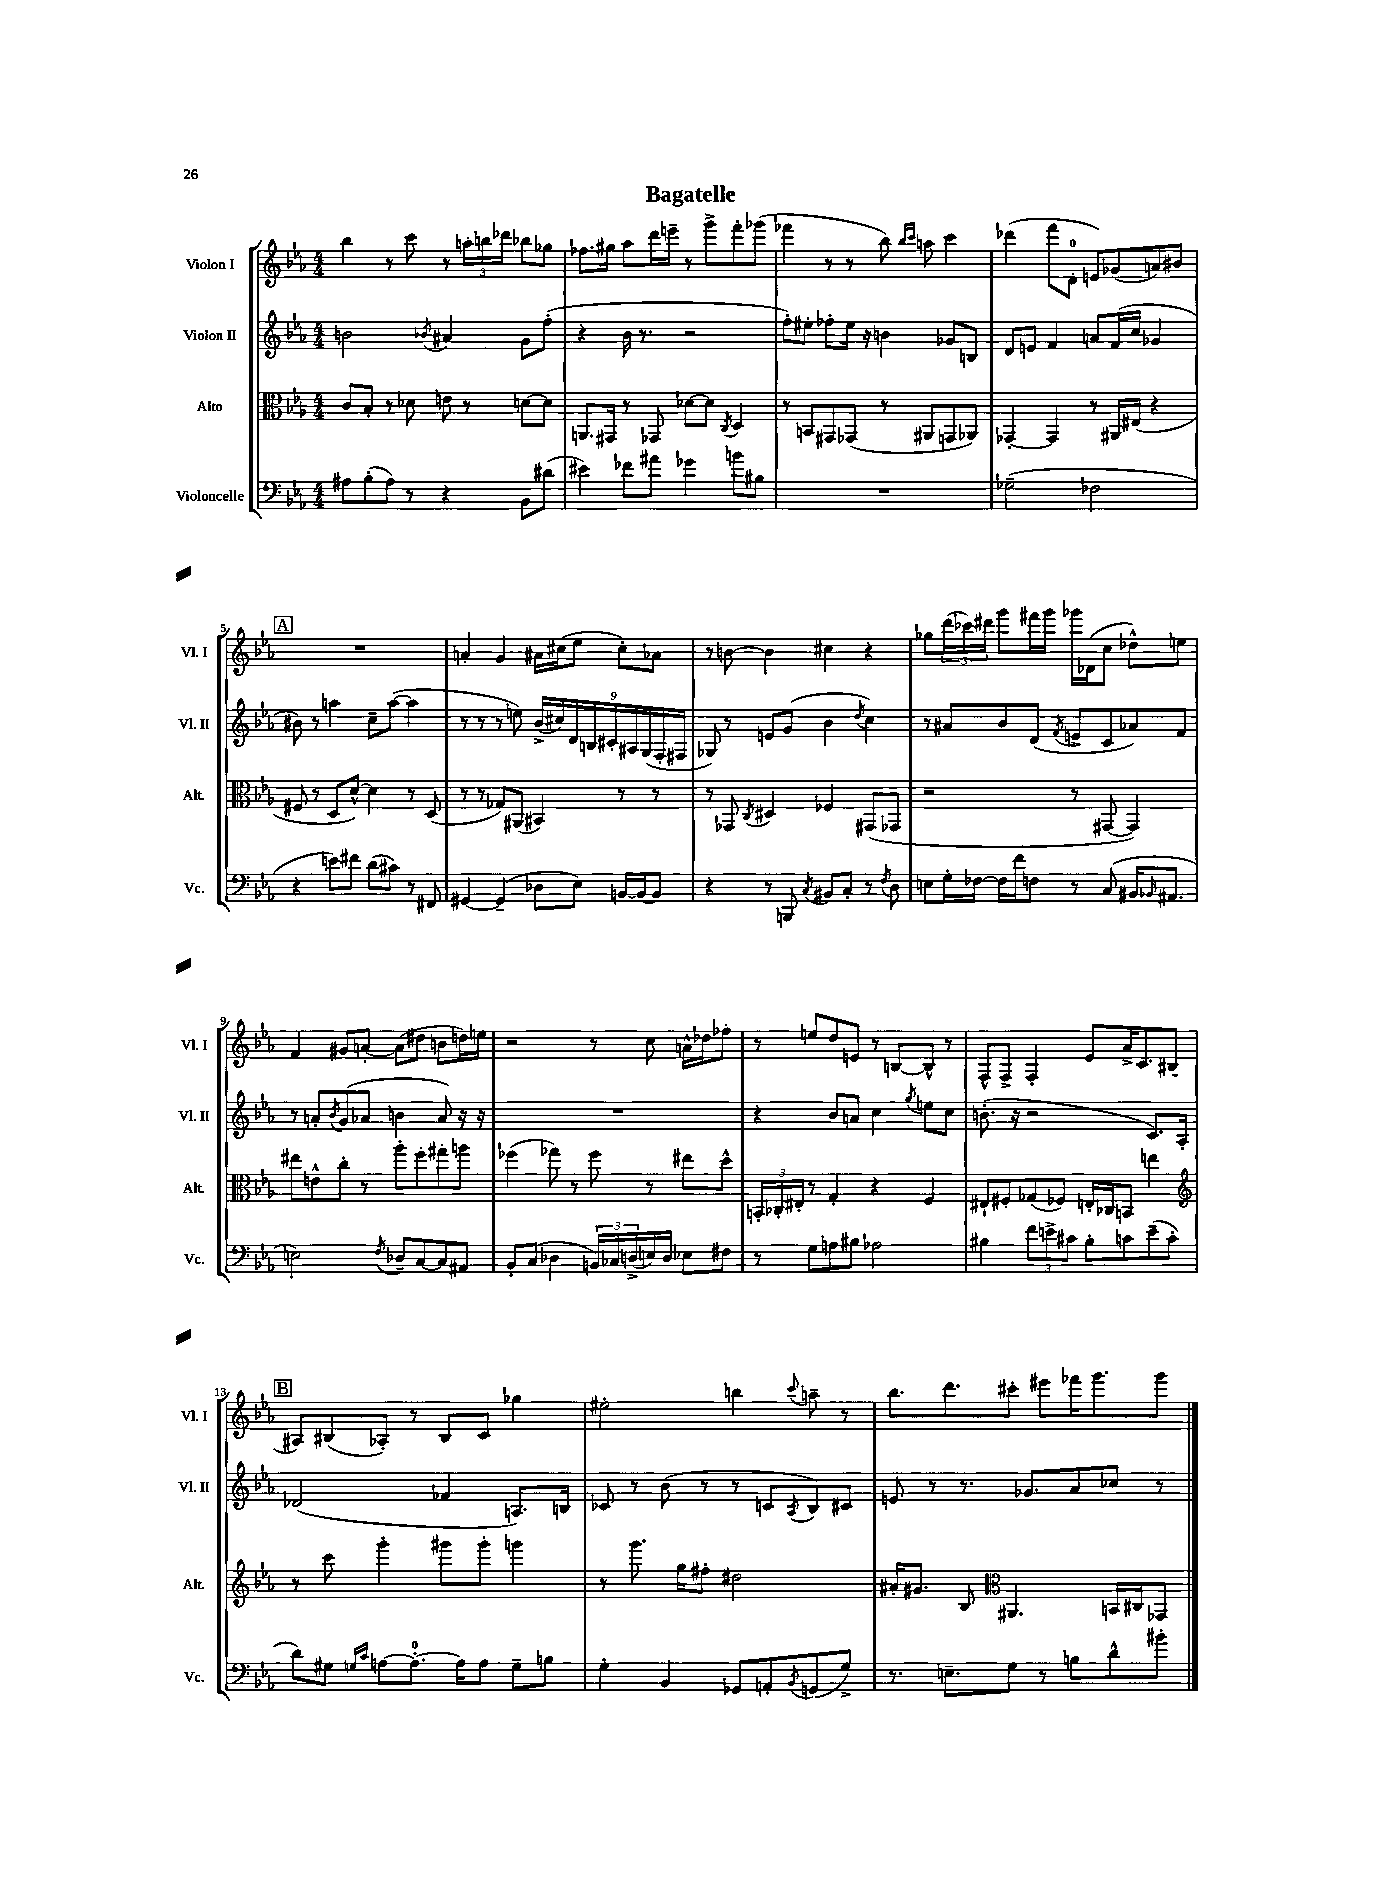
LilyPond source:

\header { title = "Bagatelle" }
<<
\new StaffGroup <<
\new Staff = "s0" \with { instrumentName = "Violon I" shortInstrumentName = "Vl. I" } {
    \clef treble \key ees \major \numericTimeSignature \time 4/4
    bes''4 r8 c'''8 r8 \tuplet 3/2 { a''16-. b''16 des'''16 } bes''8 ges''8 |
    fes''8. gis''16 aes''8 d'''16 e'''16-- r8 g'''8-> f'''8-. ges'''8( |
    fes'''4 r8 r8 bes''8) \grace { bes''16 c'''16 } a''8 c'''4 |
    des'''4( f'''8 d'8-0-. e'8) ges'8( a'8) bis'8 |
    \mark \markup { \box "A" } R1 |
    a'4-. g'4 ais'16 cis''16( ees''8 cis''8-.) aes'8 |
    r8 b'8~ b'4 cis''4 r4 |
    ges''8 \tuplet 3/2 { d'''16( ces'''16) dis'''16 } g'''8 fis'''16 g'''16 ges'''16 des'16( c''8 des''8-^) e''8 |
    f'4 gis'8 a'8~-. a'8( dis''8 b'8 d''16) e''16 |
    r2 r8 c''8 a'16-^ des''16 fes''8-. |
    r8 e''8 d''8 e'8 r8 b8~ b8-^ r8 |
    f8-^ f8-> f4-. ees'8 aes'16-> c'8. bis8( |
    \mark \markup { \box "B" } ais8) bis8( aes8-.) r8 bis8 c'8 ges''4 |
    eis''2-. b''4 \appoggiatura { c'''8 } a''8-- r8 |
    bes''8. d'''8. cis'''8-. eis'''8 fes'''16 g'''8. g'''8 \bar "|." |
}
\new Staff = "s1" \with { instrumentName = "Violon II" shortInstrumentName = "Vl. II" } {
    \clef treble \key ees \major \numericTimeSignature \time 4/4
    b'2 \acciaccatura { bes'8 } ais'4 g'8 f''8-.( |
    r4 bes'16 r8. r2 |
    f''8-.) eis''8-. fes''8-. eis''16 r16 b'4 ges'8 b8 |
    d'8 e'8 f'4 a'8 f'16( c''16 ges'4 |
    \mark \markup { \box "A" } bis'8) r8 a''4 c''8-- a''8~( a''4 |
    r8 r8 r8 e''8) \tuplet 9/8 { bes'16->( cis''16) d'16 b16 cis'16-. ais16 g16( f16-. fis16 } |
    ges8) r8 e'8 g'8( bes'4 \acciaccatura { d''8 } c''4) |
    r8 ais'8 bes'8 d'8( \acciaccatura { f'8 } e'8-> c'8 aes'8) f'8 |
    r8 a'8-. \acciaccatura { bes'8 } g'8( aes'8 b'4 aes'8) r16 r16 |
    R1 |
    r4 bes'8 a'8 c''4 \acciaccatura { g''8 } e''8 c''8 |
    b'8.-.( r16 r2 c'8.) aes16-. |
    \mark \markup { \box "B" } des'2( fes'4 a8.) b16 |
    ces'8 r8 bes'8( r8 r8 c'8 \acciaccatura { aes8 } bes8) cis'8 |
    e'8 r8 r8. ges'8. aes'8 ces''8 r8 \bar "|." |
}
\new Staff = "s2" \with { instrumentName = "Alto" shortInstrumentName = "Alt." } {
    \clef alto \key ees \major \numericTimeSignature \time 4/4
    c'8 bes8-. r8 des'8 e'8 r8 d'8~ d'8 |
    a,8. gis,16 r8 ges,8 des'8~ des'8 \acciaccatura { c8 } d4 |
    r8 b,8 gis,8 ges,8( r8 ais,8 g,8 aes,8) |
    ges,4~-. ges,4 r8 ais,16 eis16( r4 |
    \mark \markup { \box "A" } fis8 r8 d8 d'8~-^) d'4 r8 d8( |
    r8 r8 ges8) ais,8( bis,4) r8 r8 |
    r8 ges,8 \acciaccatura { c8 } dis4 fes4 gis,8( ges,8 |
    r2 r8 gis,8~ gis,4) |
    eis''8 e'8-^ c''8-. r8 aes''8-. f''8-. gis''8-. a''8 |
    fes''4( ges''8) r8 fes''8 r8 eis''8 d''8-^ |
    \tuplet 3/2 { b,16-. ces16-. eis16-. } r8 g4-. r4 f4 |
    eis8-! fis8-. ges8( fes8) e16-. ces16 b,8 e''4 |
    \mark \markup { \box "B" } \clef treble r8 c'''8 g'''4-. gis'''8 gis'''8-. g'''4 |
    r8 g'''8. g''16 fis''8-. dis''2 |
    ais'16-. gis'8. bes8 \clef alto ais,4. b,16 cis16 ges,8 \bar "|." |
}
\new Staff = "s3" \with { instrumentName = "Violoncelle" shortInstrumentName = "Vc." } {
    \clef bass \key ees \major \numericTimeSignature \time 4/4
    ais8 bes8-.( ais8) r8 r4 bes,8 dis'8( |
    eis'4) fes'8 ais'8 ges'4 b'8 bis8 |
    R1 |
    ges2--( fes2 |
    \mark \markup { \box "A" } r4 e'8) fis'8 d'8( cis'8) r8 fis,8 |
    gis,4~ gis,4--( des8 ees8) b,16~ b,16~ b,8 |
    r4 r8 b,,8 \acciaccatura { c8 } bis,8 c8-. r8 \acciaccatura { f8 } d8 |
    e8 g16-. fes16~ fes16 f'16 f8 r8 c8( bis,16 \grace { bes,16 } ais,8. |
    e2) \acciaccatura { f8 } des8-- c8~ c8 ais,8 |
    bes,8-. c8( des4 \tuplet 3/2 { b,16) ces16 d16->( } e16) d16 ees8 fis8 |
    r8 g8 a8 bis8 aes2 |
    bis4 \tuplet 3/2 { f'8 e'8-> cis'8 } bis8-. c'8 e'8--( c'8-. |
    \mark \markup { \box "B" } d'8) gis8 \grace { g16 c'16 } a8~ a8.-0~-. a16 a8 g8-- b8 |
    g4-. bes,4 ges,8 a,8-. \acciaccatura { bes,8 } g,8( g8->) |
    r8. e8.-- g8 r8 b8 d'8-^ bis'8-. \bar "|." |
}
>>
>>
